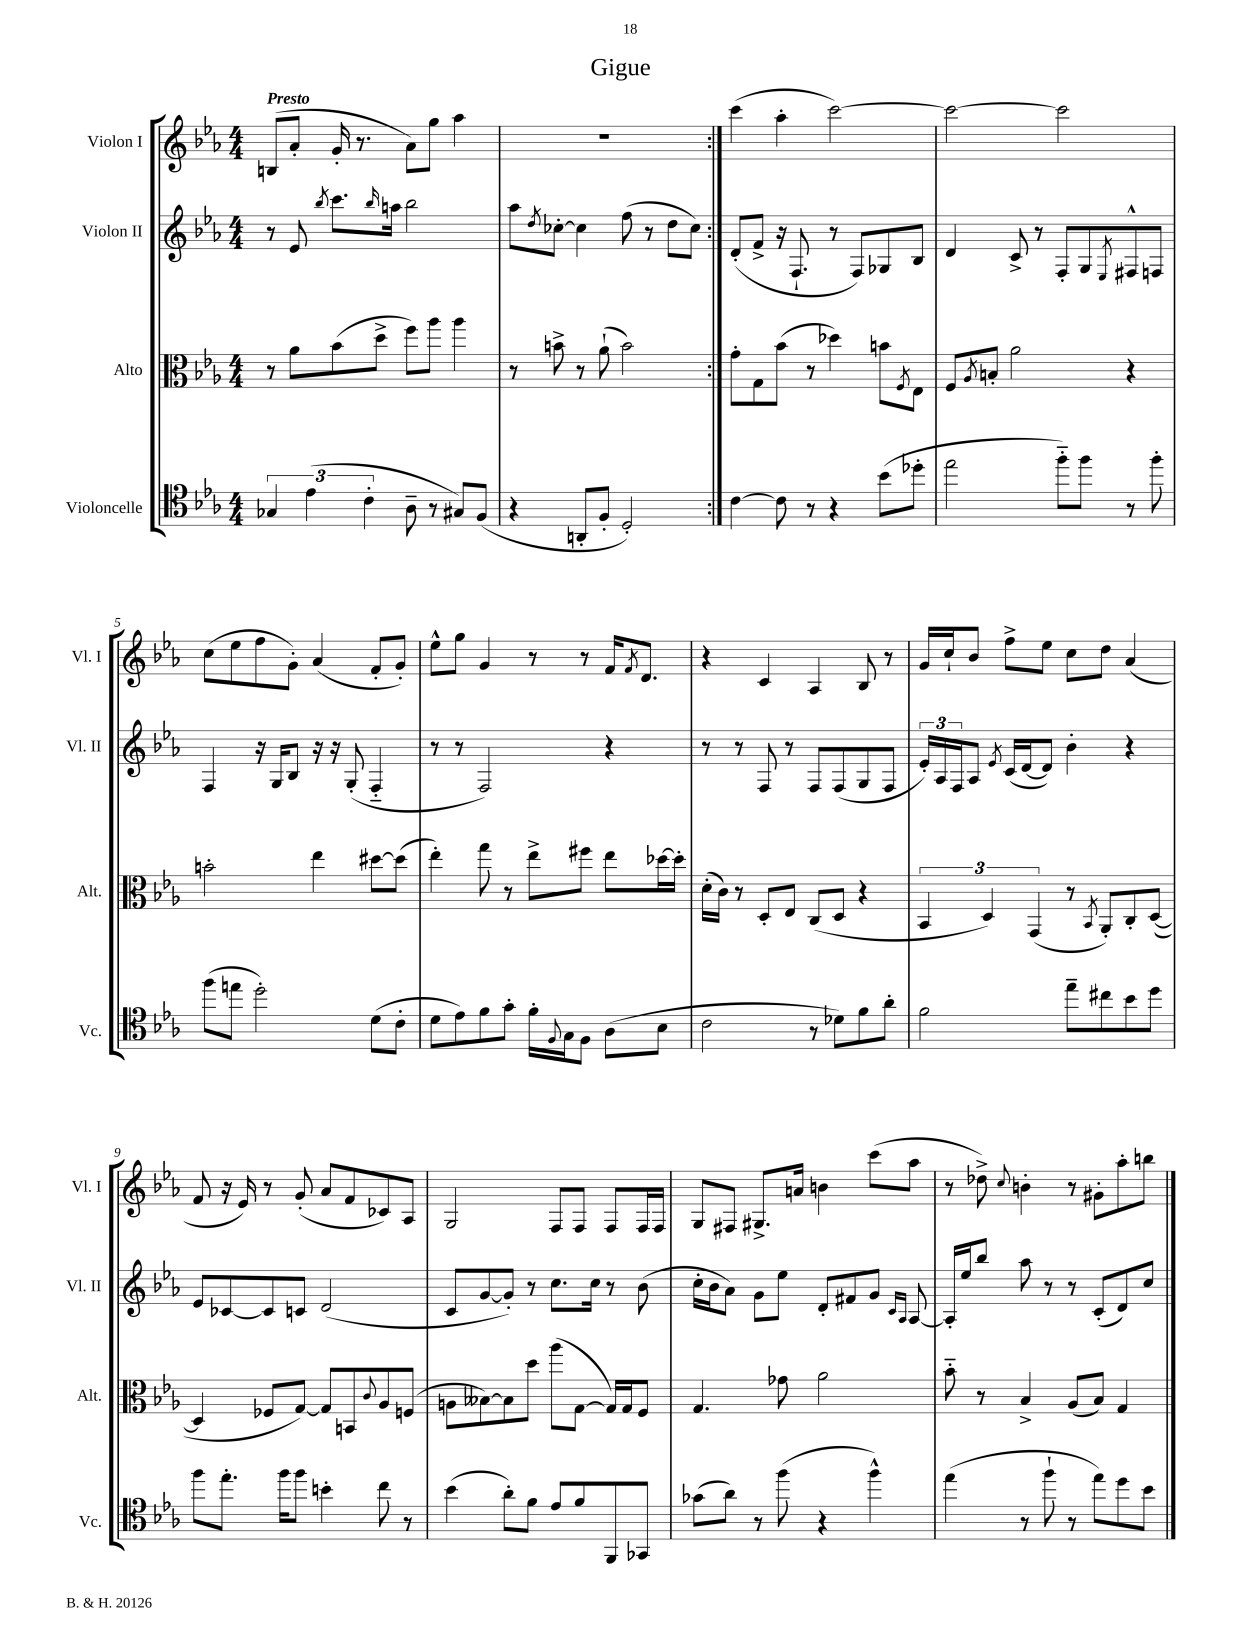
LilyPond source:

\header { title = "Gigue" }
<<
\new StaffGroup <<
\new Staff = "s0" \with { instrumentName = "Violon I" shortInstrumentName = "Vl. I" } {
    \clef treble \key ees \major \numericTimeSignature \time 4/4 \tempo "Presto"
    \repeat volta 2 { b8( aes'8-. g'16-. r8. aes'8) g''8 aes''4 |
    R1 | }
    c'''4( aes''4-. c'''2~) |
    c'''2~ c'''2 |
    c''8( ees''8 f''8 g'8-.) aes'4( f'8-. g'8-.) |
    ees''8-^ g''8 g'4 r8 r8 f'16 \acciaccatura { f'8 } d'8. |
    r4 c'4 aes4 bes8 r8 |
    g'16 c''16-! bes'8 f''8-> ees''8 c''8 d''8 aes'4( |
    f'8 r16 ees'16) r8 g'8-.( aes'8 f'8 ces'8) aes8 |
    g2 f8 f8 f8 f16 f16 |
    g8 fis8 gis8.-> a'16 b'4 c'''8( aes''8 |
    r8 des''8->) \appoggiatura { c''8 } b'4-. r8 gis'8-. aes''8-. b''8 \bar "|." |
}
\new Staff = "s1" \with { instrumentName = "Violon II" shortInstrumentName = "Vl. II" } {
    \clef treble \key ees \major \numericTimeSignature \time 4/4
    \repeat volta 2 { r8 ees'8 \acciaccatura { bes''8 } c'''8. \grace { bes''16 } a''16 bes''2 |
    aes''8 \acciaccatura { d''8 } ces''8~-. ces''4 f''8( r8 d''8 ces''8) | }
    d'8-.( f'8-> r16 f8.-! r8 f8) ges8 bes8 |
    d'4 c'8-> r8 f8-. g8 \acciaccatura { ees8 } fis8-^ f8 |
    f4 r16 g16 bes8 r16 r16 g8-.( f4-_ |
    r8 r8 f2) r4 |
    r8 r8 f8 r8 f8 f8( g8 f8 |
    \tuplet 3/2 { ees'16-.) aes16 f16 } aes8 \acciaccatura { ees'8 } c'16( d'16~ d'8) bes'4-. r4 |
    ees'8 ces'8~ ces'8 c'8 d'2( |
    c'8 g'8~ g'8-.) r8 c''8. c''16 r8 bes'8( |
    c''16-. bes'16 aes'8) g'8 ees''8 d'8-. fis'8 g'8 \grace { c'16 aes16 } aes8~ |
    aes16-. ees''16 bes''8 aes''8 r8 r8 c'8-.( d'8) c''8 \bar "|." |
}
\new Staff = "s2" \with { instrumentName = "Alto" shortInstrumentName = "Alt." } {
    \clef alto \key ees \major \numericTimeSignature \time 4/4
    \repeat volta 2 { r8 aes'8 bes'8( d''8-> f''8) aes''8 aes''4 |
    r8 b'8-> r8 aes'8-!( b'2) | }
    g'8-. g8 bes'8( r8 des''4) b'8 \acciaccatura { f8 } ees8 |
    f8 \acciaccatura { aes8 } b8-. aes'2 r4 |
    b'2-. ees''4 dis''8~ dis''8( |
    ees''4-.) g''8 r8 ees''8-> fis''8 ees''8 des''16~ des''16-. |
    d'16-.( c'16) r8 d8-. ees8 c8( d8 r4 |
    \tuplet 3/2 { bes,4 d4) g,4( } r8 \acciaccatura { bes,8 } aes,8-.) c8-. d8~( |
    d4 fes8 g8~) g8 b,8 \appoggiatura { c'8 } aes8 f8( |
    a8 beses8~) beses8 d''8 aes''8( g8~ g16) g16 f8 |
    g4. ges'8 aes'2 |
    bes'8-_ r8 bes4-> aes8( bes8) g4 \bar "|." |
}
\new Staff = "s3" \with { instrumentName = "Violoncelle" shortInstrumentName = "Vc." } {
    \clef tenor \key ees \major \numericTimeSignature \time 4/4
    \repeat volta 2 { \tuplet 3/2 { ges4 ees'4( c'4-. } aes8-- r8 gis8) f8( |
    r4 a,8-. f8-. d2-.) | }
    c'4~ c'8 r8 r4 bes'8( des''8-. |
    ees''2 f''8-_) f''8 r8 f''8-. |
    f''8( e''8 d''2-.) d'8( c'8-. |
    d'8 ees'8) f'8 g'8-. f'16-. \appoggiatura { f8 } g16 f8 aes8( bes8 |
    c'2 r8 des'8) f'8 aes'8-. |
    f'2 ees''8-- cis''8 bes'8 d''8 |
    f''8 ees''8.-. f''16 f''8 b'4-. c''8 r8 |
    bes'4( aes'8-.) f'8 ees'8 f'8 f,8 ges,8 |
    ges'8( aes'8) r8 f''8( r4 f''4-^) |
    ees''4( r8 f''8-! r8 ees''8) d''8 bes'8 \bar "|." |
}
>>
>>
